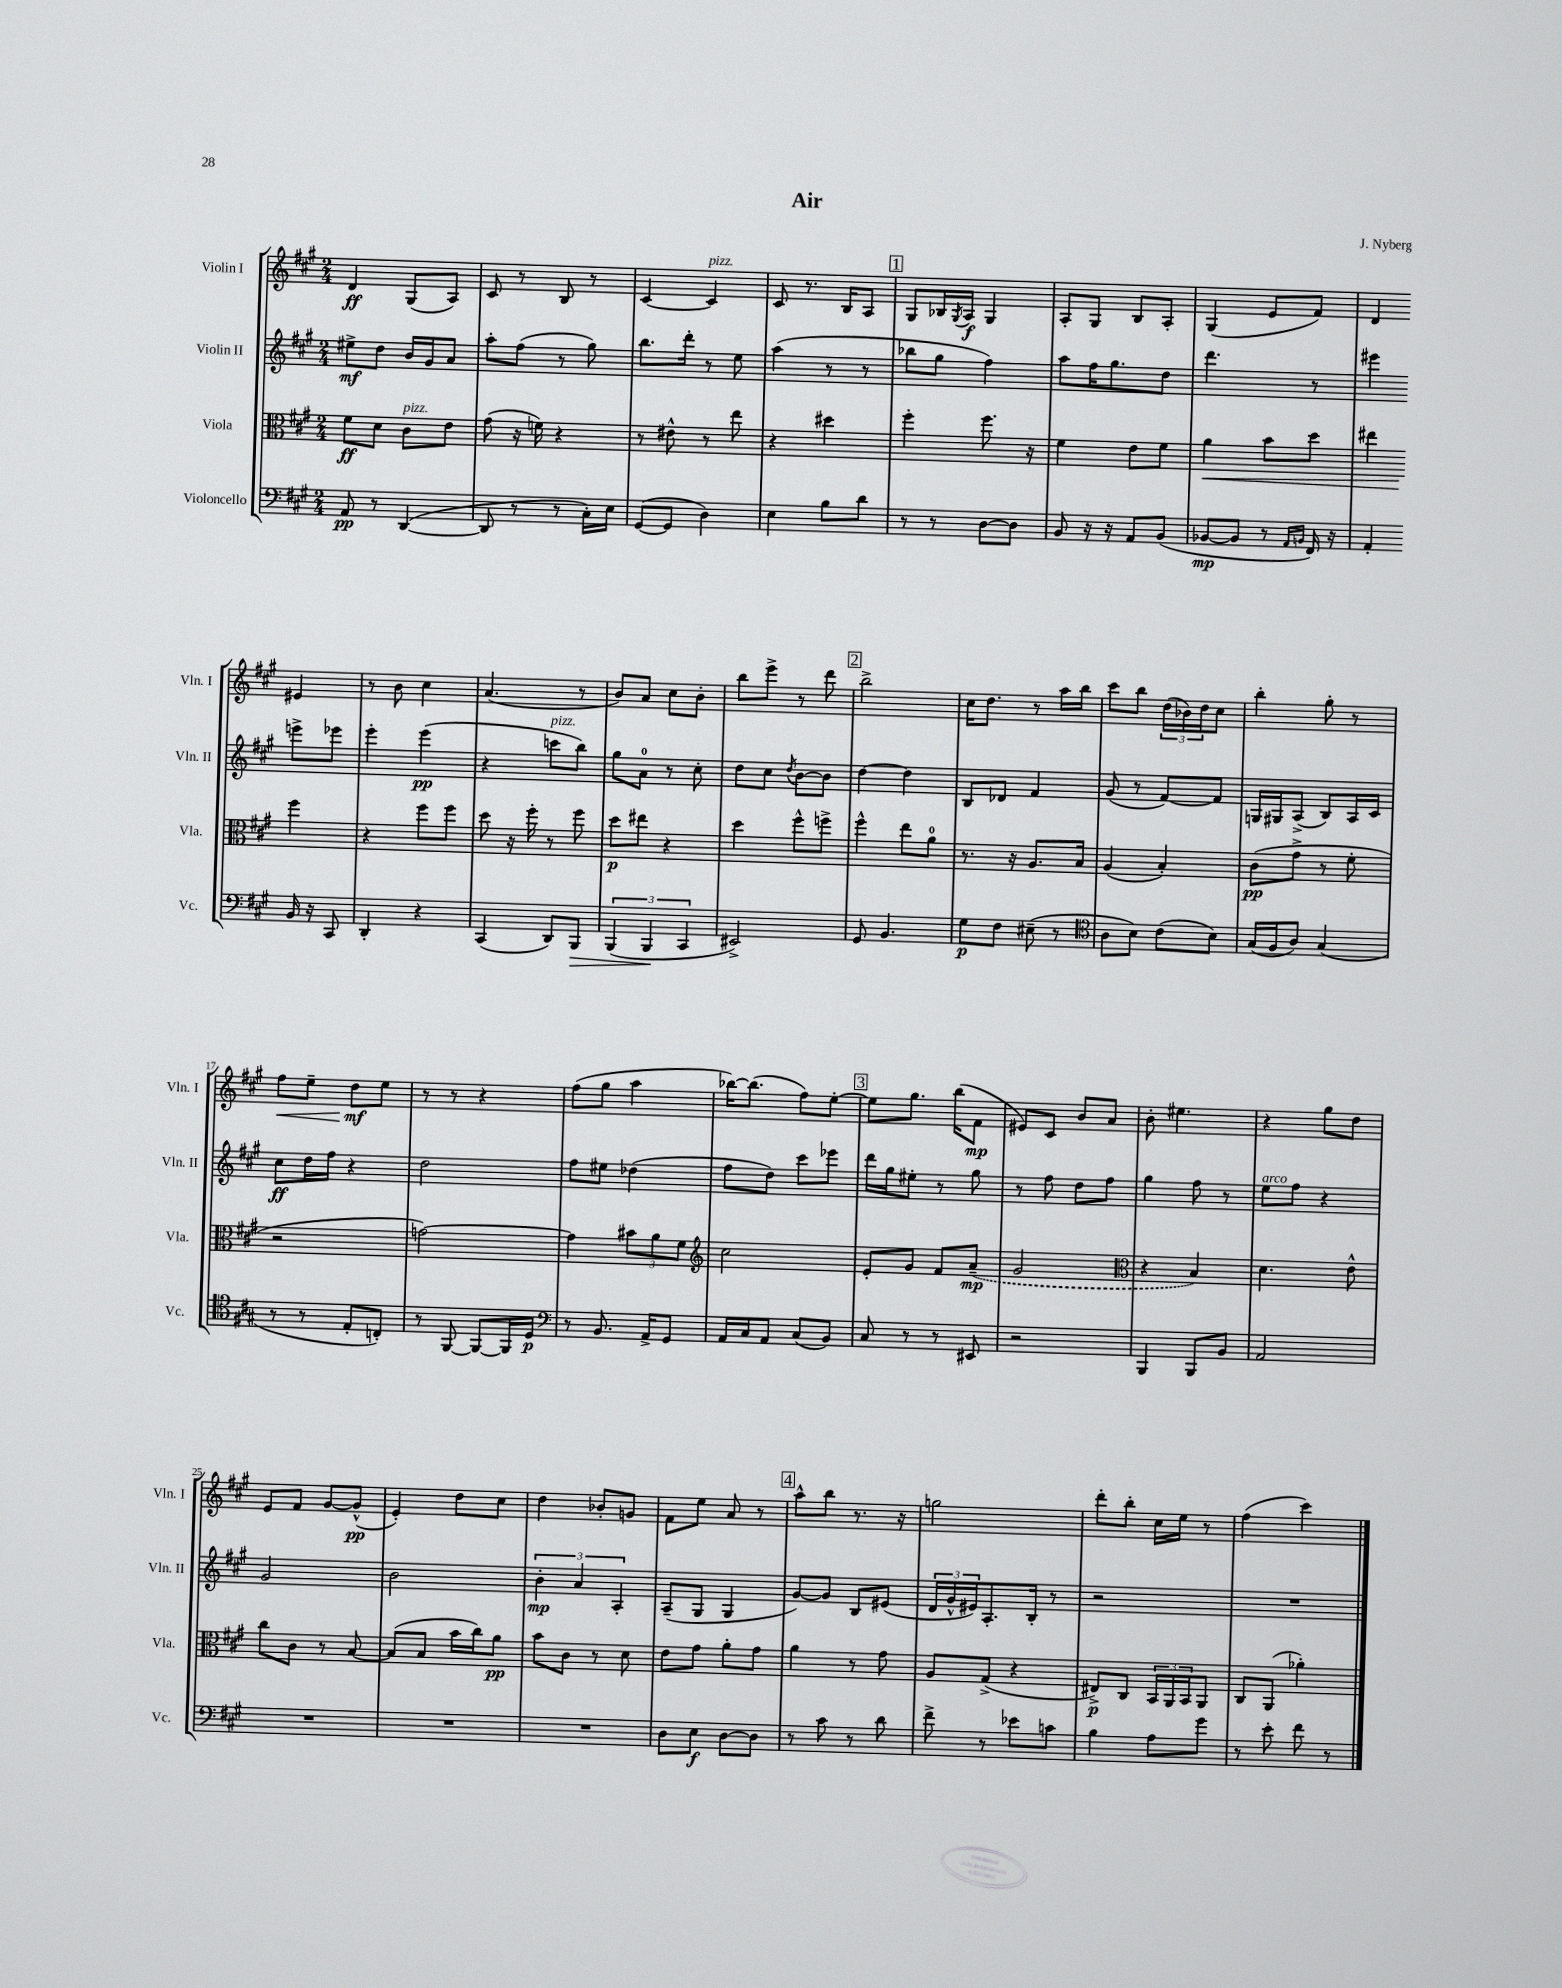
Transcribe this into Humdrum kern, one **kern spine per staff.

**kern	**dynam	**kern	**dynam	**kern	**dynam	**kern	**dynam
*part4	*part4	*part3	*part3	*part2	*part2	*part1	*part1
*staff4	*staff4	*staff3	*staff3	*staff2	*staff2	*staff1	*staff1
*I"Violoncello	*	*I"Viola	*	*I"Violin II	*	*I"Violin I	*
*I'Vc.	*	*I'Vla.	*	*I'Vln. II	*	*I'Vln. I	*
*clefF4	*	*clefC3	*	*clefG2	*	*clefG2	*
*k[f#c#g#]	*	*k[f#c#g#]	*	*k[f#c#g#]	*	*k[f#c#g#]	*
*M2/4	*	*M2/4	*	*M2/4	*	*M2/4	*
=1	=1	=1	=1	=1	=1	=1	=1
8AA/	pp	8f#\L	ff	8ee#X^\L	mf	4d/	ff
8r	.	8d\J	.	8dd\J	.	.	.
!	!	!LO:TX:a:i:t=pizz.	!	!	!	!	!
([4DD/	.	8c#\L	.	16b/LL	.	(8G#/L	.
.	.	.	.	16g#/J	.	.	.
.	.	8e\J	.	8a/J	.	8A/J)	.
=2	=2	=2	=2	=2	=2	=2	=2
8DD/]	.	(8g#\	.	8aa'\L	.	8c#/	.
8r	.	16r	.	(8ff#\J	.	8r	.
.	.	16fn\)	.	.	.	.	.
8r	.	4r	.	8r	.	8B/	.
16C#'\LL)	.	.	.	8gg#\)	.	8r	.
16E\JJ	.	.	.	.	.	.	.
=3	=3	=3	=3	=3	=3	=3	=3
([8GG#/L	.	8r	.	8.bb\L	.	[4c#/	.
8GG#/J]	.	8e#X^^\	.	.	.	.	.
.	.	.	.	16ddd'\Jk	.	.	.
!	!	!	!	!	!	!LO:TX:a:i:t=pizz.	!
4D\)	.	8r	.	8r	.	4c#/]	.
.	.	8ee\	.	8ee\	.	.	.
=4	=4	=4	=4	=4	=4	=4	=4
4E\	.	4r	.	(4aa\	.	8c#/	.
.	.	.	.	.	.	8.r	.
8B\L	.	4dd#X\	.	8r	.	.	.
.	.	.	.	.	.	16B/KL	.
8d\J	.	.	.	8r	.	8A/J	.
!!LO:REH:place=s1:t=1
=5	=5	=5	=5	=5	=5	=5	=5
8r	.	4ff#'\	.	8bb-X\L	.	8G#/L	.
8r	.	.	.	8gg#\J	.	16B-X/L	.
.	.	.	.	.	.	8qG#/	.
.	.	.	.	.	.	16A/JJ	f
[8D\L	.	8.ff#\	.	4ff#\)	.	4G#/	.
8D\J]	.	.	.	.	.	.	.
.	.	16r	.	.	.	.	.
=6	=6	=6	=6	=6	=6	=6	=6
8BB/	.	4f#\	.	8aa\L	.	8A'/L	.
16r	.	.	.	16ff#\K	.	8G#/J	.
16r	.	.	.	8.gg#\	.	.	.
8AA/L	.	8e\L	.	.	.	8B/L	.
(8BB/J	.	8f#\J	.	8dd\J	.	8A'/J	.
=7	=7	=7	=7	=7	=7	=7	=7
!	!	!	!LO:HP:b	!	!	!	!
[8BB-X/L	mp	4a\	<	4.ddd\	.	(4G#/	.
8BB-/J]	.	.	.	.	.	.	.
8r	.	8b\L	.	.	.	8e/L	.
16qqAA/LL	.	.	.	.	.	.	.
16qqBBn/JJ	.	.	.	.	.	.	.
16FF#/)	.	8dd\J	.	8r	.	8f#/J)	.
16r	.	.	.	.	.	.	.
=8	=8	=8	=8	=8	=8	=8	=8
4AA'/	.	4ee#X\	.	4eee#X\	.	4d/	.
16BB/	.	4ff#\	.	8eeen^\L	.	4e#X/	.
16r	.	.	.	.	.	.	.
8CC#/	.	.	.	8eee-X\J	.	.	.
.	.	.	[	.	.	.	.
!!LO:LB:g=z
=9	=9	=9	=9	=9	=9	=9	=9
4DD'/	.	4r	.	4eee'\	.	8r	.
.	.	.	.	.	.	8b\	.
4r	.	8ff#\L	.	(4eee\	pp	4cc#\	.
.	.	8ff#\J	.	.	.	.	.
=10	=10	=10	=10	=10	=10	=10	=10
(4CC#/	.	8dd\	.	4r	.	(4.a/	.
.	.	16r	.	.	.	.	.
.	.	16ff#'\	.	.	.	.	.
!	!	!	!	!LO:TX:a:i:t=pizz.	!	!	!
8DD/L)	.	8r	.	8cccn\L	.	.	.
!	!LO:HP:b	!	!	!	!	!	!
8BBB/J	>	8ff#\	.	8bb\J)	.	8r	.
=11	=11	=11	=11	=11	=11	=11	=11
(6BBB/	.	8dd\L	p	8gg#\L	.	8b/L)	.
.	.	8ee#X\J	.	8a\J	.	8a/J	.
6BBB/	.	.	.	.	.	.	.
.	.	4r	.	8r	.	8cc#\L	.
6CC#/	]	.	.	.	.	.	.
.	.	.	.	8cc#'\	.	8b'\J	.
=12	=12	=12	=12	=12	=12	=12	=12
2EE#X^/)	.	4dd\	.	8dd\L	.	8bb\L	.
.	.	.	.	8cc#\J	.	8eee^\J	.
.	.	.	.	8qdd/	.	.	.
.	.	8ff#^^\L	.	[8b\L	.	8r	.
.	.	8ffn^\J	.	8b\J]	.	8ddd\	.
!!LO:REH:place=s1:t=2
=13	=13	=13	=13	=13	=13	=13	=13
8GG#/	.	4ff#^^\	.	[4dd\	.	2bb^\	.
4.BB/	.	.	.	.	.	.	.
.	.	8ee\L	.	4dd\]	.	.	.
.	.	8a\J	.	.	.	.	.
=14	=14	=14	=14	=14	=14	=14	=14
8G#\L	p	8.r	.	8B/L	.	16cc#\KL	.
.	.	.	.	.	.	8.dd\J	.
8F#\J	.	.	.	8d-X/J	.	.	.
.	.	16r	.	.	.	.	.
(8E#X~\	.	8.A/L	.	4f#/	.	8r	.
8r	.	.	.	.	.	16aa\LL	.
.	.	16B/Jk	.	.	.	16bb\JJ	.
=15	=15	=15	=15	=15	=15	=15	=15
*clefC4	*	*	*	*	*	*	*
8A\L	.	(4A/	.	(8g#/	.	8ccc#\L	.
8B\J)	.	.	.	8r	.	8bb\J	.
(8c#\L	.	4B'/)	.	[8f#/L)	.	(24dd\LL	.
.	.	.	.	.	.	24b-X\)	.
.	.	.	.	.	.	24dd\J	.
8B\J)	.	.	.	8f#/J]	.	8cc#\J	.
=16	=16	=16	=16	=16	=16	=16	=16
(16G#/LL	.	(8c#\L	pp	16Gn/LL	.	4bb'\	.
16F#/J	.	.	.	16G#X/J	.	.	.
8A/J)	.	8g#^\J	.	(8A^/J	.	.	.
(4G#/	.	8r	.	8B/L)	.	8gg#'\	.
.	.	8f#'\	.	16A/L	.	8r	.
.	.	.	.	16c#/JJ	.	.	.
!!LO:LB:g=z
=17	=17	=17	=17	=17	=17	=17	=17
!	!	!	!	!	!	!	!LO:HP:b
8r	.	2r	.	8cc#\L	ff	8ff#\L	<
8r	.	.	.	16dd\L	.	8ee~\J	.
.	.	.	.	16ff#\JJ	.	.	.
8E'/L	.	.	.	4r	.	8dd\L	mf
8Cn'/J)	.	.	.	.	.	8ee\J	[
=18	=18	=18	=18	=18	=18	=18	=18
8r	.	[2gn\)	.	2dd\	.	8r	.
[8FF#/	.	.	.	.	.	8r	.
8FF#/L_	.	.	.	.	.	4r	.
16FF#/L]	.	.	.	.	.	.	.
16D/JJ	p	.	.	.	.	.	.
=19	=19	=19	=19	=19	=19	=19	=19
*clefF4	*	*	*	*	*	*	*
8r	.	4g\]	.	8ff#\L	.	(8ff#\L	.
8.BB/	.	.	.	8ee#X\J	.	8gg#\J	.
.	.	12b#X\L	.	(4dd-X\	.	4aa\	.
16AA^/KL	.	.	.	.	.	.	.
.	.	12a\	.	.	.	.	.
8GG#/J	.	.	.	.	.	.	.
.	.	12f#\J	.	.	.	.	.
=20	=20	=20	=20	=20	=20	=20	=20
*	*	*clefG2	*	*	*	*	*
16AA/LL	.	2cc#\	.	8ff#\L	.	[16bb-X\KL)	.
16C#/J	.	.	.	.	.	(8.bb-\J]	.
8AA/J	.	.	.	8dd\J)	.	.	.
(8C#/L	.	.	.	8ccc#\L	.	8ff#\L)	.
8BB/J)	.	.	.	8eee-X\J	.	[8ee'\J	.
!!LO:REH:place=s1:t=3
=21	=21	=21	=21	=21	=21	=21	=21
8C#/	.	8e'/L	.	16ddd\LL	.	8ee\L]	.
.	.	.	.	16gg#\J	.	.	.
8r	.	8g#/J	.	8ee#X'\J	.	8.gg#\J	.
8r	.	8f#/L	.	8r	.	.	.
.	.	.	.	.	.	(16bb\KL	.
8EE#X/	.	(8a~/J	mp	8gg#\	.	8f#\J	mp
=22	=22	=22	=22	=22	=22	=22	=22
2r	.	2g#/	.	8r	.	8e#X/L)	.
.	.	.	.	8ff#\	.	8c#/J	.
.	.	.	.	8dd\L	.	8b/L	.
.	.	.	.	8ff#\J	.	8a/J	.
=23	=23	=23	=23	=23	=23	=23	=23
*	*	*clefC3	*	*	*	*	*
4BBB/	.	4r	.	4gg#\	.	8b'\	.
.	.	.	.	.	.	4.ee#X\	.
8BBB/L	.	4B/)	.	8ff#\	.	.	.
8BB/J	.	.	.	8r	.	.	.
=24	=24	=24	=24	=24	=24	=24	=24
!	!	!	!	!LO:TX:a:i:t=arco	!	!	!
2AA/	.	4.d\	.	8ee\L	.	4r	.
.	.	.	.	8ff#\J	.	.	.
.	.	.	.	4r	.	8gg#\L	.
.	.	8e^^\	.	.	.	8dd\J	.
!!LO:LB:g=z
=25	=25	=25	=25	=25	=25	=25	=25
2r	.	8cc#\L	.	2g#/	.	8e/L	.
.	.	8c#\J	.	.	.	8f#/J	.
.	.	8r	.	.	.	[8g#/L	.
.	.	[8B/	.	.	.	(8g#^^/J]	pp
=26	=26	=26	=26	=26	=26	=26	=26
2r	.	(8B/L]	.	2b\	.	4e'/)	.
.	.	8B/J	.	.	.	.	.
.	.	16b\LL	.	.	.	8dd\L	.
.	.	16cc#\J)	.	.	.	.	.
.	.	8a\J	pp	.	.	8cc#\J	.
=27	=27	=27	=27	=27	=27	=27	=27
2r	.	8b\L	.	6b'\	mp	4dd\	.
.	.	8c#\J	.	.	.	.	.
.	.	.	.	6a/	.	.	.
.	.	8r	.	.	.	8b-X'/L	.
.	.	.	.	6A'/	.	.	.
.	.	8d\	.	.	.	8gn/J	.
=28	=28	=28	=28	=28	=28	=28	=28
8D\L	.	8e\L	.	(8A~/L	.	8f#\L	.
8E\J	f	8g#\J	.	8G#/J	.	8ee\J	.
[8D\L	.	8a'\L	.	4G#/	.	8a/	.
8D\J]	.	8g#\J	.	.	.	8r	.
!!LO:REH:place=s1:t=4
=29	=29	=29	=29	=29	=29	=29	=29
8r	.	4a\	.	[8g#/L)	.	8aa^^\L	.
8c#\	.	.	.	8g#/J]	.	8bb\J	.
8r	.	8r	.	8B/L	.	8.r	.
8d\	.	8g#\	.	(8e#X/J	.	.	.
.	.	.	.	.	.	16r	.
=30	=30	=30	=30	=30	=30	=30	=30
8f#^\	.	8A/L	.	24d/LL	.	2ggn\	.
.	.	.	.	24g#^^/	.	.	.
.	.	.	.	24e#X/J)	.	.	.
8r	.	(8G#^/J	.	8.A'/	.	.	.
8e-X\L	.	4r	.	.	.	.	.
.	.	.	.	16B'/Jk	.	.	.
8cn\J	.	.	.	8r	.	.	.
=31	=31	=31	=31	=31	=31	=31	=31
4B\	.	8E#X^/L)	p	2r	.	8ddd'\L	.
.	.	8C#/J	.	.	.	8bb'\J	.
8A\L	.	24BB/LL	.	.	.	16cc#\LL	.
.	.	24AA/	.	.	.	.	.
.	.	.	.	.	.	16ee\JJ	.
.	.	24BB/J	.	.	.	.	.
8g#\J	.	8AA/J	.	.	.	8r	.
=32	=32	=32	=32	=32	=32	=32	=32
8r	.	8C#/L	.	2r	.	(4ff#\	.
8e'\	.	(8AA/J	.	.	.	.	.
8f#\	.	4a-X'\)	.	.	.	4ccc#\)	.
8r	.	.	.	.	.	.	.
==	==	==	==	==	==	==	==
*-	*-	*-	*-	*-	*-	*-	*-
